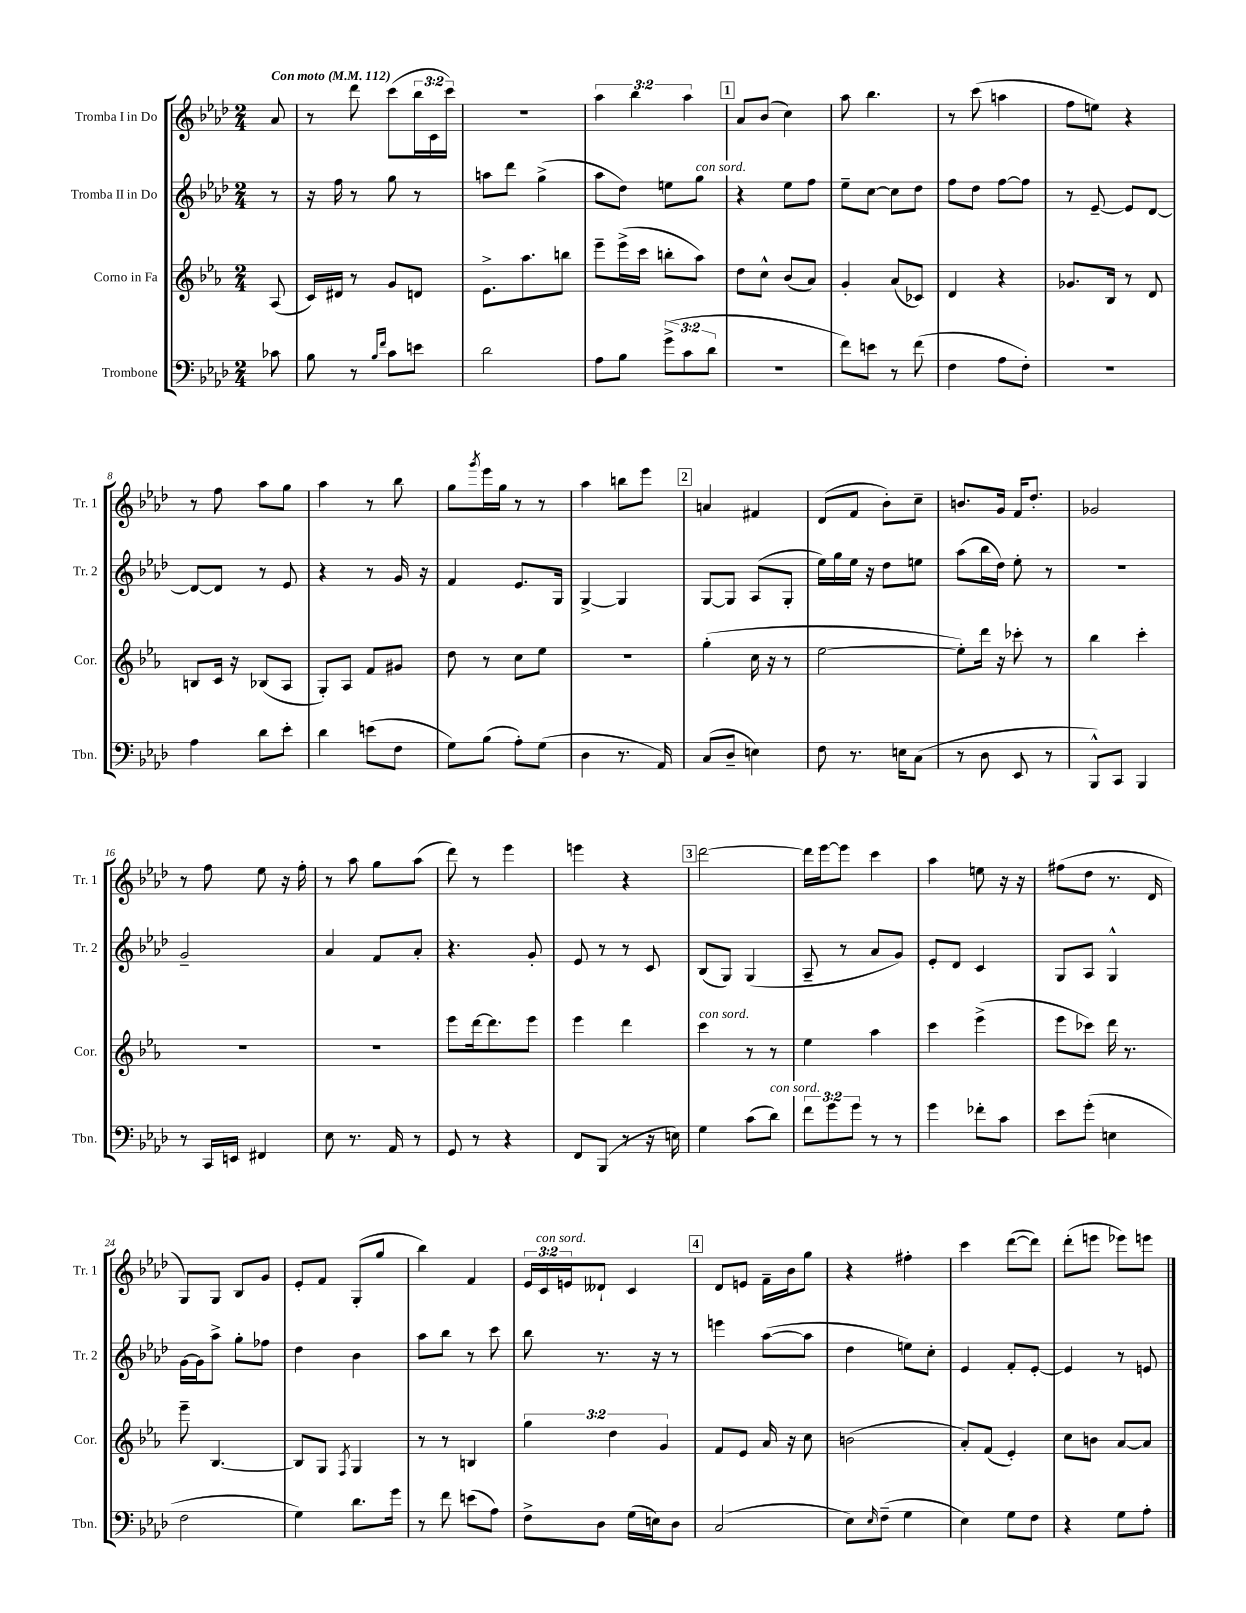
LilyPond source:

<<
\new StaffGroup <<
\new Staff = "s0" \with { instrumentName = "Tromba I in Do" shortInstrumentName = "Tr. 1" } {
    \clef treble \key aes \major \numericTimeSignature \time 2/4 \override Staff.TupletNumber.text = #tuplet-number::calc-fraction-text \partial 8 \tempo "Con moto" 4 = 112
    aes'8 |
    r8 des'''8 c'''8( \tuplet 3/2 { bes''16 c'16 c'''16) } |
    R2 |
    \tuplet 3/2 { aes''4 bes''4 aes''4 } |
    \mark \markup { \box "1" } aes'8 bes'8( c''4) |
    aes''8 bes''4. |
    r8 c'''8( a''4 |
    f''8 e''8) r4 |
    r8 f''8 aes''8 g''8 |
    aes''4 r8 bes''8 |
    g''8 \acciaccatura { g'''8 } ees'''16 g''16 r8 r8 |
    aes''4 b''8 ees'''8 |
    \mark \markup { \box "2" } a'4 fis'4 |
    des'8( f'8 bes'8-.) c''8-- |
    b'8. g'16 f'16 des''8.-. |
    ges'2 |
    r8 f''8 ees''8 r16 f''16-. |
    r8 aes''8 g''8 aes''8( |
    des'''8) r8 ees'''4 |
    e'''4 r4 |
    \mark \markup { \box "3" } des'''2~ |
    des'''16 ees'''16~ ees'''8 c'''4 |
    aes''4 e''8 r16 r16 |
    fis''8( des''8 r8. des'16 |
    g8) g8 bes8 g'8 |
    ees'8-. f'8 g8-.( g''8 |
    bes''4) f'4 |
    \tuplet 3/2 { ees'16 c'16^\markup { \italic "con sord." } e'16 } deses'8-! c'4 |
    \mark \markup { \box "4" } des'8 e'8 f'16-- bes'16 g''8 |
    r4 fis''4-. |
    c'''4 des'''8~( des'''8) |
    des'''8-.( e'''8 ees'''8) e'''8 \bar "|." |
}
\new Staff = "s1" \with { instrumentName = "Tromba II in Do" shortInstrumentName = "Tr. 2" } {
    \clef treble \key aes \major \numericTimeSignature \time 2/4 \partial 8
    r8 |
    r16 f''16 r8 g''8 r8 |
    a''8 des'''8 g''4->( |
    aes''8 des''8) e''8 g''8^\markup { \italic "con sord." } |
    \mark \markup { \box "1" } r4 ees''8 f''8 |
    ees''8-- c''8~ c''8 des''8 |
    f''8 des''8 f''8~ f''8 |
    r8 ees'8~-- ees'8 des'8~ |
    des'8~ des'8 r8 ees'8 |
    r4 r8 g'16 r16 |
    f'4 ees'8. g16 |
    g4~-> g4 |
    \mark \markup { \box "2" } g8~ g8 aes8( g8-. |
    ees''16) g''16 ees''16 r16 des''8 e''8 |
    aes''8( bes''16 des''16) ees''8-. r8 |
    r2 |
    g'2-- |
    aes'4 f'8 aes'8-. |
    r4. g'8-. |
    ees'8 r8 r8 c'8 |
    \mark \markup { \box "3" } bes8( g8) g4( |
    aes8-- r8 aes'8 g'8) |
    ees'8-. des'8 c'4 |
    g8 aes8 g4-^ |
    g'16~ g'16 aes''8-> g''8-. fes''8 |
    des''4 bes'4 |
    aes''8 bes''8 r8 c'''8 |
    bes''8 r8. r16 r8 |
    \mark \markup { \box "4" } e'''4 aes''8~( aes''8 |
    des''4 e''8) c''8-. |
    ees'4 f'8-. ees'8~-. |
    ees'4 r8 e'8 \bar "|." |
}
\new Staff = "s2" \with { instrumentName = "Corno in Fa" shortInstrumentName = "Cor." } {
    \clef treble \key ees \major \numericTimeSignature \time 2/4 \override Staff.TupletNumber.text = #tuplet-number::calc-fraction-text \partial 8
    aes8( |
    c'16) dis'16 r8 g'8 d'8 |
    ees'8.-> aes''8. b''8 |
    ees'''8-- ees'''16->( c'''16 b''8-. aes''8) |
    \mark \markup { \box "1" } d''8 c''8-^ bes'8( aes'8) |
    g'4-. aes'8( ces'8) |
    d'4 r4 |
    ges'8. bes16 r8 d'8 |
    b8 c'16 r16 bes8( aes8 |
    g8-.) aes8 f'8 gis'8 |
    d''8 r8 c''8 ees''8 |
    r2 |
    \mark \markup { \box "2" } g''4-.( c''16 r16 r8 |
    ees''2~ |
    ees''8-.) d'''16 r16 ces'''8-. r8 |
    bes''4 c'''4-. |
    R2 |
    r2 |
    ees'''8 d'''16~ d'''8. ees'''8 |
    ees'''4 d'''4 |
    \mark \markup { \box "3" } c'''4^\markup { \italic "con sord." } r8 r8 |
    ees''4 aes''4 |
    c'''4 ees'''4->( |
    ees'''8 ces'''8) d'''16 r8. |
    ees'''8-- bes4.~ |
    bes8 g8 \acciaccatura { f8 } g4 |
    r8 r8 b4 |
    \tuplet 3/2 { g''4 d''4 g'4 } |
    \mark \markup { \box "4" } f'8 ees'8 aes'16 r16 c''8 |
    b'2( |
    aes'8-.) f'8( ees'4-.) |
    c''8 b'8 aes'8~ aes'8 \bar "|." |
}
\new Staff = "s3" \with { instrumentName = "Trombone" shortInstrumentName = "Tbn." } {
    \clef bass \key aes \major \numericTimeSignature \time 2/4 \override Staff.TupletNumber.text = #tuplet-number::calc-fraction-text \partial 8
    ces'8 |
    bes8 r8 \grace { bes16 f'16 } c'8 e'8 |
    des'2 |
    aes8 bes8 \tuplet 3/2 { g'8->( c'8 des'8 } |
    \mark \markup { \box "1" } r2 |
    f'8) e'8 r8 f'8( |
    f4 aes8 f8-.) |
    r2 |
    aes4 des'8 ees'8-. |
    des'4 e'8( f8 |
    g8) bes8( aes8-.) g8( |
    des4 r8. aes,16) |
    \mark \markup { \box "2" } c8( des8-- e4) |
    f8 r8. e16 c8( |
    r8 des8 ees,8 r8 |
    bes,,8-^) c,8 bes,,4 |
    r8 c,16 e,16 fis,4 |
    ees8 r8. aes,16 r8 |
    g,8 r8 r4 |
    f,8 bes,,8( r8 r16 e16) |
    \mark \markup { \box "3" } g4 c'8( des'8^\markup { \italic "con sord." }) |
    \tuplet 3/2 { f'8 g'8 g'8 } r8 r8 |
    g'4 fes'8-. c'8 |
    ees'8 g'8-.( e4 |
    f2 |
    g4) des'8. g'16 |
    r8 f'8 e'8( aes8) |
    f8-> des8 g16( e16) des8 |
    \mark \markup { \box "4" } c2( |
    ees8) \grace { ees16 } f8--( g4 |
    ees4) g8 f8 |
    r4 g8 aes8-. \bar "|." |
}
>>
>>
